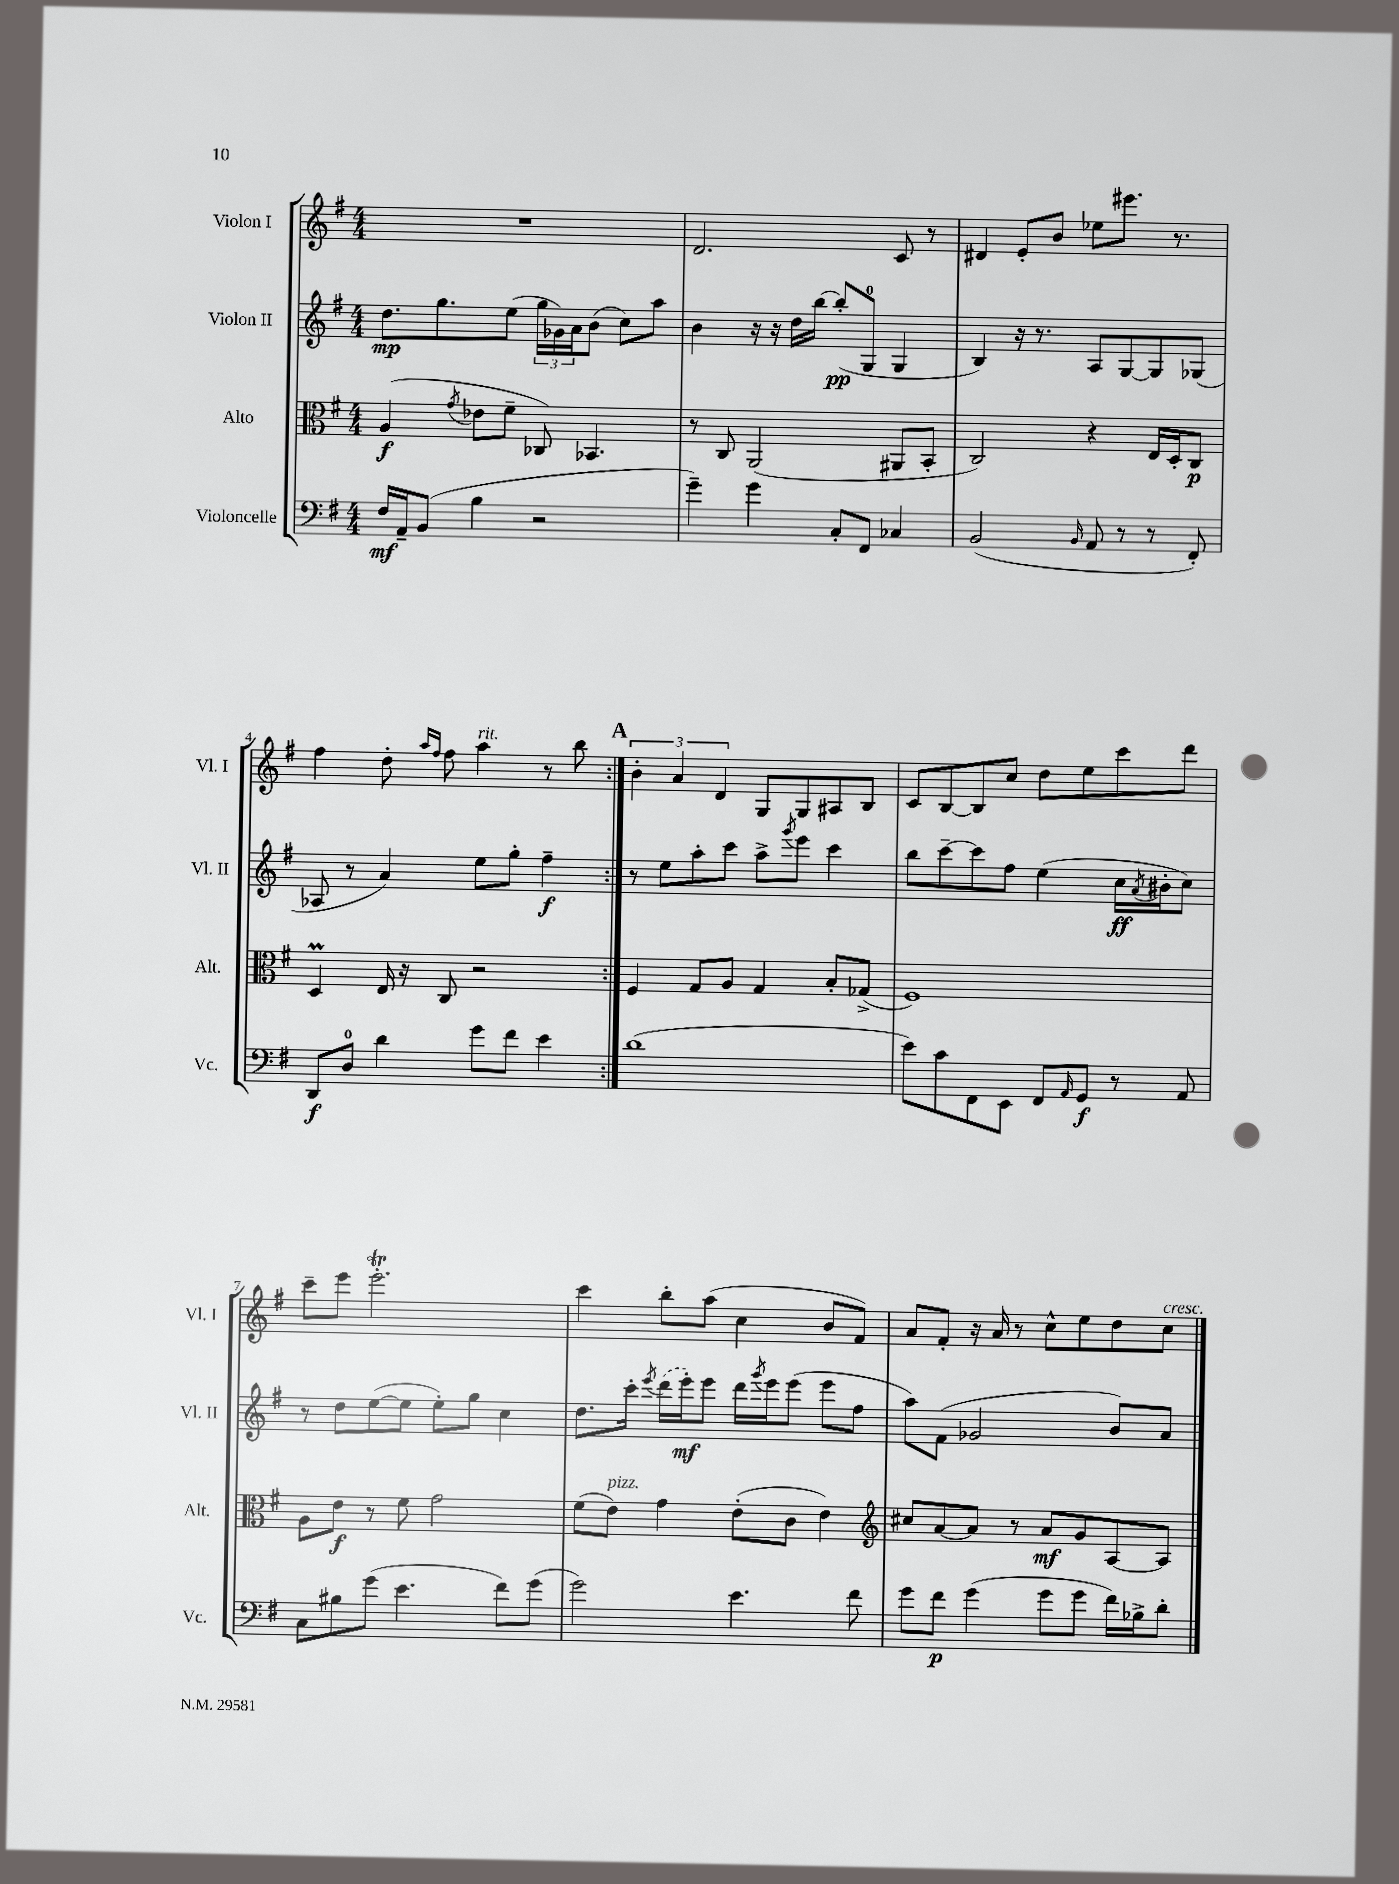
<<
\new StaffGroup <<
\new Staff = "s0" \with { instrumentName = "Violon I" shortInstrumentName = "Vl. I" } {
    \clef treble \key g \major \numericTimeSignature \time 4/4
    \repeat volta 2 { R1 |
    d'2. c'8 r8 |
    dis'4 e'8-. b'8 ees''8 eis'''8. r8. |
    fis''4 d''8-. \grace { a''16 fis''16 } fis''8 a''4^\markup { \italic "rit." } r8 b''8 | }
    \mark \markup { \bold "A" } \tuplet 3/2 { b'4-. a'4 d'4 } g8 g8 ais8 b8 |
    c'8 b8~ b8 c''8 d''8 e''8 c'''8 d'''8 |
    c'''8-- e'''8 e'''2.-.\trill |
    c'''4 b''8-. a''8( c''4 b'8 fis'8) |
    a'8 fis'8-. r16 a'16 r8 c''8-^ e''8 d''8 c''8^\markup { \italic "cresc." } \bar "|." |
}
\new Staff = "s1" \with { instrumentName = "Violon II" shortInstrumentName = "Vl. II" } {
    \clef treble \key g \major \numericTimeSignature \time 4/4
    \repeat volta 2 { d''8.\mp g''8. e''8( \tuplet 3/2 { g''16 ges'16) a'16 } b'8( c''8) a''8 |
    b'4 r16 r16 d''16 b''16~ b''8-.\pp( g8-0 g4 |
    b4) r16 r8. a8 g8~ g8 ges8( |
    aes8 r8 a'4) e''8 g''8-. fis''4--\f | }
    \mark \markup { \bold "A" } r8 e''8 a''8-. c'''8 a''8-> \acciaccatura { g'''8 } e'''8 c'''4 |
    b''8 c'''8~-- c'''8 fis''8 e''4( c''16\ff \acciaccatura { a'8 } bis'16-. c''8) |
    r8 d''8 e''8~( e''8 e''8-.) g''8 c''4 |
    d''8. c'''16-. \acciaccatura { e'''8 } \once \slurDashed d'''16( e'''16-.\mf) e'''8 d'''16 \acciaccatura { g'''8 } e'''16 e'''8( e'''8 fis''8 |
    a''8) fis'8( ges'2 b'8) a'8 \bar "|." |
}
\new Staff = "s2" \with { instrumentName = "Alto" shortInstrumentName = "Alt." } {
    \clef alto \key g \major \numericTimeSignature \time 4/4
    \repeat volta 2 { a4\f( \acciaccatura { g'8 } ees'8 fis'8-- ces8) bes,4. |
    r8 c8 a,2( ais,8 b,8-. |
    c2) r4 e16 d16-. c8\p |
    d4\prall e16 r16 c8 r2 | }
    \mark \markup { \bold "A" } fis4 g8 a8 g4 b8-. ges8->( |
    fis1) |
    a8 e'8\f r8 fis'8 g'2 |
    fis'8( e'8^\markup { \italic "pizz." }) g'4 e'8-.( c'8 e'4) |
    \clef treble cis''8 a'8~ a'8 r8 a'8\mf g'8 a8~ a8 \bar "|." |
}
\new Staff = "s3" \with { instrumentName = "Violoncelle" shortInstrumentName = "Vc." } {
    \clef bass \key g \major \numericTimeSignature \time 4/4
    \repeat volta 2 { fis16\mf a,16-- b,8( b4 r2 |
    g'4--) g'4 c8-. fis,8 ces4 |
    b,2( \grace { b,16 } a,8 r8 r8 fis,8-.) |
    d,8\f d8-0 d'4 g'8 fis'8 e'4 | }
    \mark \markup { \bold "A" } d'1( |
    e'8) c'8 fis,8 e,8 fis,8 \grace { a,16 } g,8\f r8 a,8 |
    c8 bis8 g'8( e'4. fis'8) g'8( |
    g'2) e'4. fis'8 |
    g'8 fis'8\p g'4( g'8 g'8 fis'16) bes16-> d'8-. \bar "|." |
}
>>
>>
